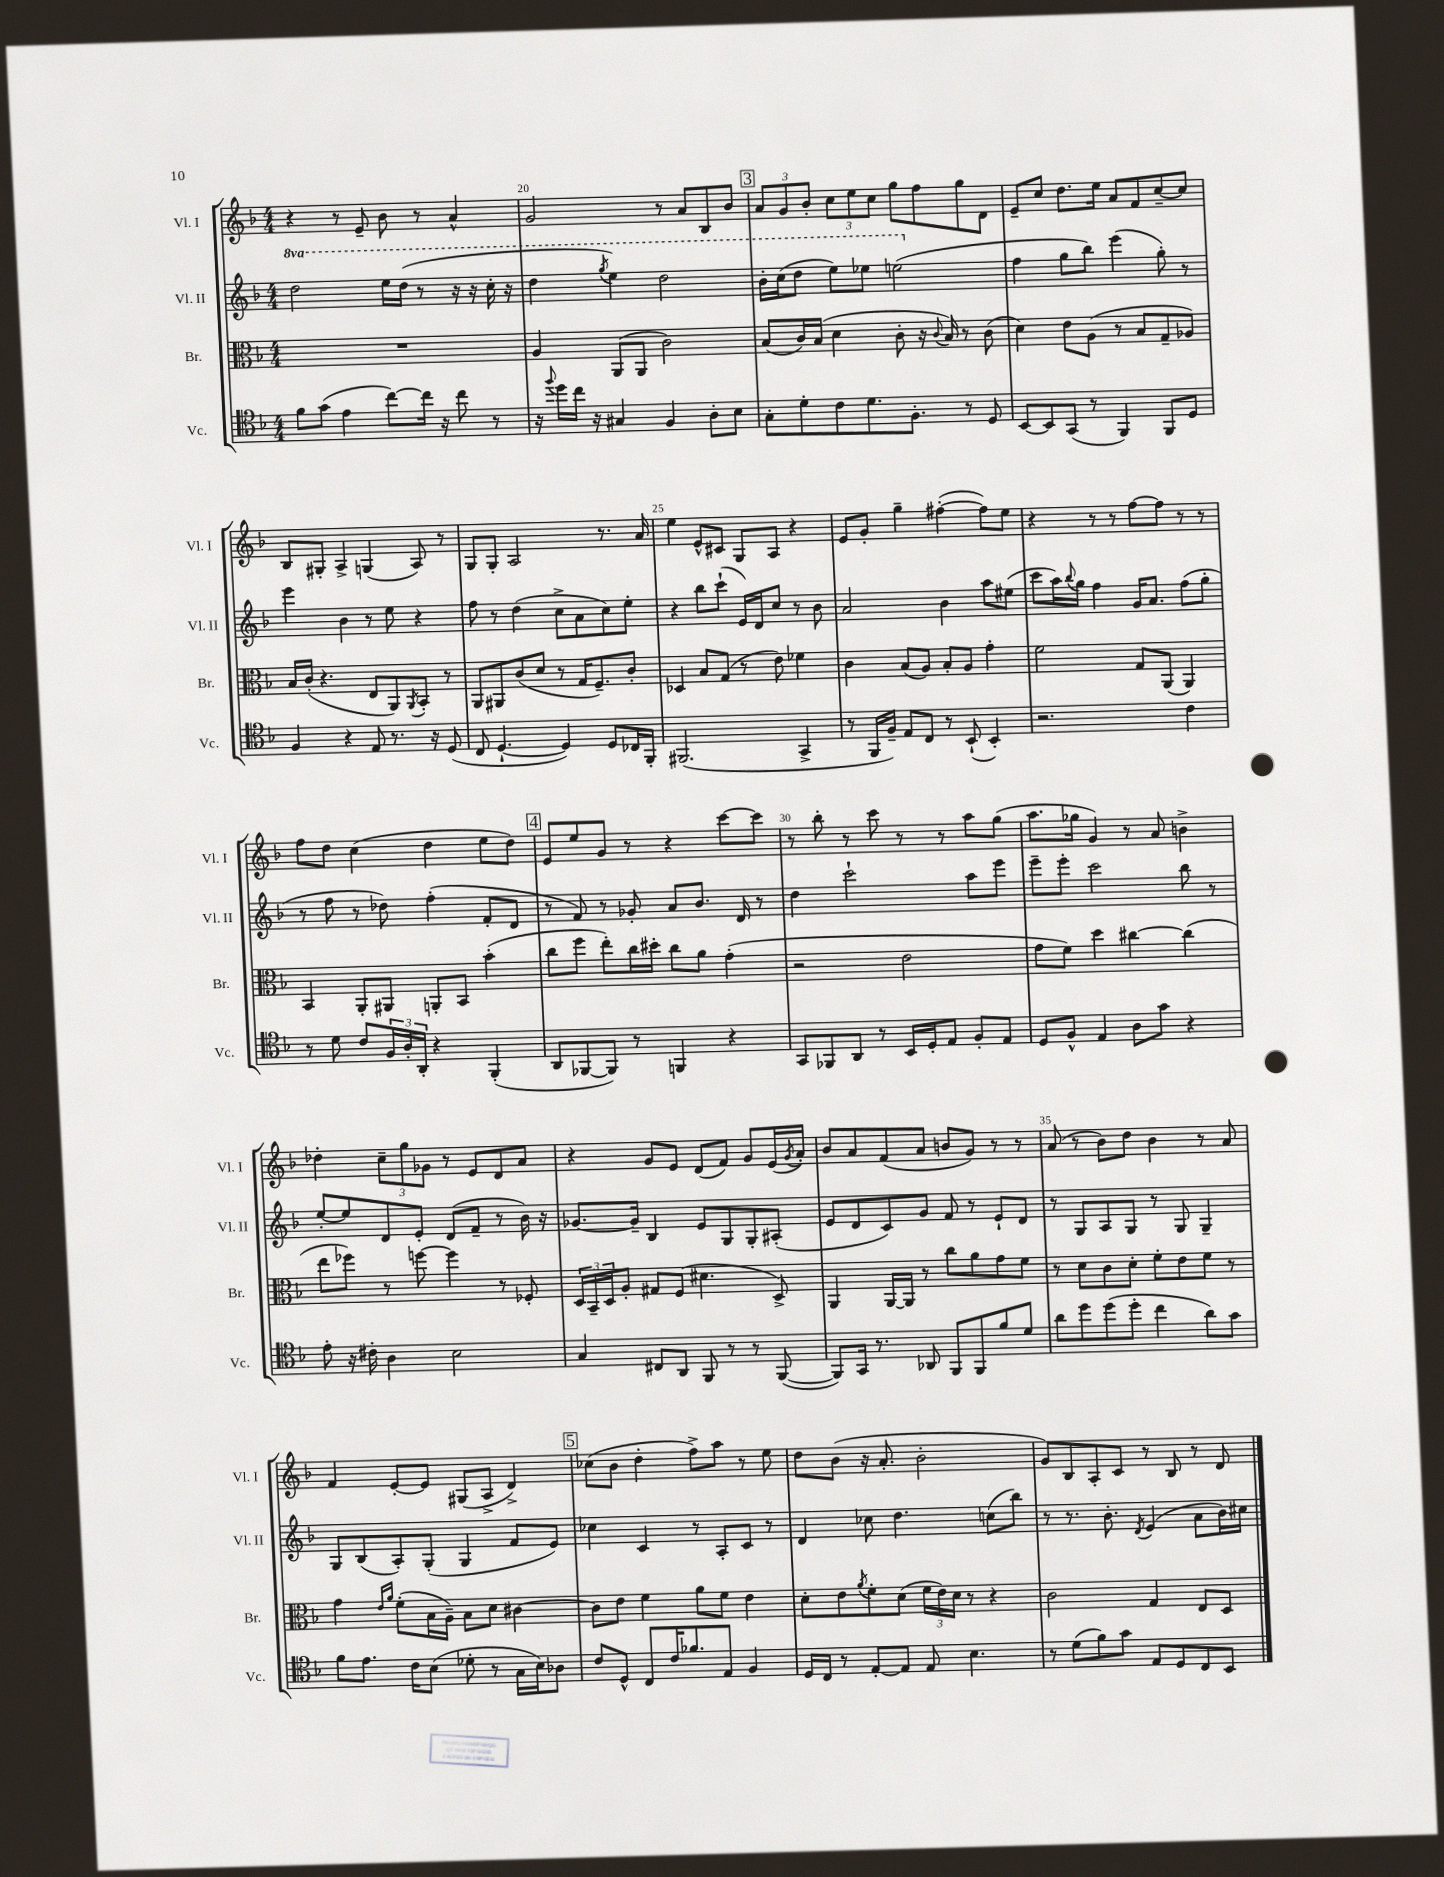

**kern	**kern	**kern	**kern
*staff4	*staff3	*staff2	*staff1
*clefC4	*clefC3	*clefG2	*clefG2
*k[b-]	*k[b-]	*k[b-]	*k[b-]
*M4/4	*M4/4	*M4/4	*M4/4
8f	1r	2ddd	4r
(8g	.	.	.
4e	.	.	8r
.	.	.	8e~
[8cc)	.	16eee	8b-
.	.	(16ddd	.
16cc]	.	8r	8r
16r	.	.	.
8cc	.	16r	4a^^
.	.	16r	.
8r	.	16ccc'	.
.	.	16r	.
=	=	=	=
16r	4A	4ddd	2g
8qqff	.	.	.
16dd	.	.	.
16cc	.	.	.
16r	.	.	.
.	.	8qggg	.
4G#	(8AA	4eee)	.
.	8AA	.	.
4F	2c)	2ddd	8r
.	.	.	8a
8A'	.	.	8B-
8B-	.	.	8b-
=	=	=	=
8G'	(8B-	16bb-'	12a
.	.	(16ccc	.
.	.	.	12g
8d'	16c)	8ddd	.
.	.	.	12b-'
.	(16B-	.	.
8c	4d	8eee)	12cc
.	.	.	12ee
8.d	.	8eee-	.
.	.	.	12cc
.	8c'	(2eee	8gg
8.F'	.	.	.
.	16r	.	8ff
.	8qqc	.	.
.	16B-)	.	.
8r	8r	.	8gg
8D	(8c	.	8d
=	=	=	=
[8BB-	4d)	4ff	8e~
8BB-]	.	.	8cc
(8GG	8e	8gg	8.dd
8r	(8A	8bb-)	.
.	.	.	16ee
4FF)	8r	(4eee	8a
.	8B-	.	8f
8FF	8G~	8gg')	[8cc~
8D	8A-)	8r	8cc]
=	=	=	=
4F	16B-	4eee	8B-
.	(16c'	.	.
.	4.r	.	8G#'
4r	.	4b-	4A^
8E	8E	8r	(4G
8.r	8AA)	8ee	.
.	8qAA	.	.
.	8BB-'	4r	8A)
16r	.	.	.
(8D	8r	.	8r
=	=	=	=
8C	8AA	8ff	8G
[4.D`	8AA#	8r	8G'
.	(8c	(4dd	2A
.	8d	.	.
4D])	8r	8cc^	.
.	16G	8a	.
.	8.F~)	.	.
8D	.	8cc)	8.r
16C-	8c'	8ee'	.
16FF'	.	.	16a
=	=	=	=
(2.FF#	4D-	4r	4ee
.	8B-	8bb-	8e^^
.	(8G	(8ccc`	8c#
.	8r	16e)	8G
.	.	16d	.
.	8e)	8cc	8A
4GG^	4f-	8r	4r
.	.	8b-	.
=	=	=	=
8r	4c	2a	8e
16FF	.	.	8g'
16F~)	.	.	.
8E	(8B-	.	4gg~
8C	8A)	.	.
8r	8B-'	4b-	([4ff#'
(8BB-`	8A	.	.
4BB-')	4g'	8aa	8ff#])
.	.	(8ee#	8ee
=	=	=	=
2.r	2f	8ccc	4r
.	.	16aa)	.
.	.	8qqbb-	.
.	.	16gg	.
.	.	4ff	8r
.	.	.	8r
.	8G	16g	[8ff
.	.	8.a	.
.	(8AA	.	8ff]
4c	4AA)	(8ff	8r
.	.	8gg'	8r
=	=	=	=
8r	4BB-	8r	8ff
8d	.	8ff	8dd
8c	8AA'	8r	(4cc
24F	8AA#	8dd-)	.
24A'	.	.	.
24AA'	.	.	.
4r	8AA'	(4ff'	4dd
.	8BB-	.	.
(4FF'	(4b-'	8f'	8ee
.	.	8d	8dd)
=	=	=	=
8AA	8cc	8r	8e
[8FF-	8ff	8f)	8ee
8FF-])	8ee')	8r	8g
8r	16cc	8g-'	8r
.	16dd#'	.	.
4FF	8cc	8a	4r
.	8a	8.b-	.
4r	(4g'	.	[8ccc
.	.	16d	.
.	.	8r	8ccc]
=	=	=	=
8GG	2r	4dd	8r
8FF-	.	.	8bb-'
8AA	.	2ccc`	8r
8r	.	.	8ccc
16BB-	2e	.	8r
16D'	.	.	.
8E	.	.	8r
8F'	.	8aa	8aa
8E	.	8eee	(8gg
=	=	=	=
8D	8g	8eee~	8.aa
8F^^	8f)	8eee'	.
.	.	.	16gg-
4E	4dd	2ccc	4g)
8A	[4cc#	.	8r
8g	.	.	8a
4r	(4cc#]	8bb-	4b^
.	.	8r	.
=	=	=	=
8e'	8ee	[8ee'	4dd-'
16r	8ff-)	8ee]	.
16c#'	.	.	.
4A	8r	8d	12cc~
.	.	.	12gg
.	[8ff	8e'	.
.	.	.	12g-
2B-	4ff]	(8d	8r
.	.	8f~	8e
.	8r	8r	8d
.	8F-'	16b-)	8a
.	.	16r	.
=	=	=	=
4G	24D	[8.g-	4r
.	24BB-~	.	.
.	24D	.	.
.	8A'	.	.
.	.	16g-~]	.
8C#	8G#	4B-	8g
8AA	(8F	.	8e
8FF	4.d#	8e	(8d
8r	.	8G	8f)
8r	.	8G'	8g
([8FF	8D^)	(8A#'	(16e
.	.	.	8qg
.	.	.	16a')
=	=	=	=
8FF])	4AA	8e	8b-
16GG	.	8d	8a
8.r	.	.	.
.	[16AA	8c)	(8f
.	16AA]	.	.
8AA-	8r	8g	8a
8FF	8cc	8f	8b
8FF	8a	8r	8g)
8f	8g	8e`	8r
8d	8f	8d	8r
=	=	=	=
8a	8r	8r	(8a
8dd	8d	8G	8r
(8dd	8c	8A	8b-)
8dd'	8d'	8G	8dd
4cc	8f'	8r	4b-
.	8e	8G	.
8a)	8f	4G~	8r
8g	8r	.	8a
=	=	=	=
8f	4g	8G	4f
8.e	.	(8B-	.
.	16qqe	.	.
.	16qqa	.	.
.	(8f'	8A')	[8e'
16c	.	.	.
(8B-	16B-	(8G'	8e]
.	16A~)	.	.
8d-'	8B-	4G	(8G#
8r	8d	.	8A^
16G	[4c#	8f	4d^)
16B-)	.	.	.
8A-	.	8e)	.
=	=	=	=
8c	8c#]	4cc-	(8cc-
8D^^	8e	.	8b-
8C	4f	4c	4dd'
16c	.	.	.
8.f-	.	.	.
.	8a	8r	8ff^)
8E	8f	8A'	8aa
4F	4e	8c	8r
.	.	8r	8ee
=	=	=	=
16D	8d'	4d	8dd
16C	.	.	.
8r	8e	.	(8b-
.	8qa	.	.
[8E'	8f'	8cc-	16r
.	.	.	8.a'
8E]	(8d	4.dd	.
8E	24f	.	2b-'
.	24e)	.	.
.	24d	.	.
4.B-	8r	.	.
.	4r	(8cc	.
.	.	8bb-)	.
=	=	=	=
8r	2c	8r	8g)
(8d	.	8.r	8B-
8f)	.	.	8A'
.	.	8.b-'	.
8g	.	.	8c
.	.	8qd	.
8E	4G	(4e	8r
8D	.	.	8B-
8C	8E	8a	8r
8BB-	8D	16b-)	8d
.	.	16cc#	.
==	==	==	==
*-	*-	*-	*-
